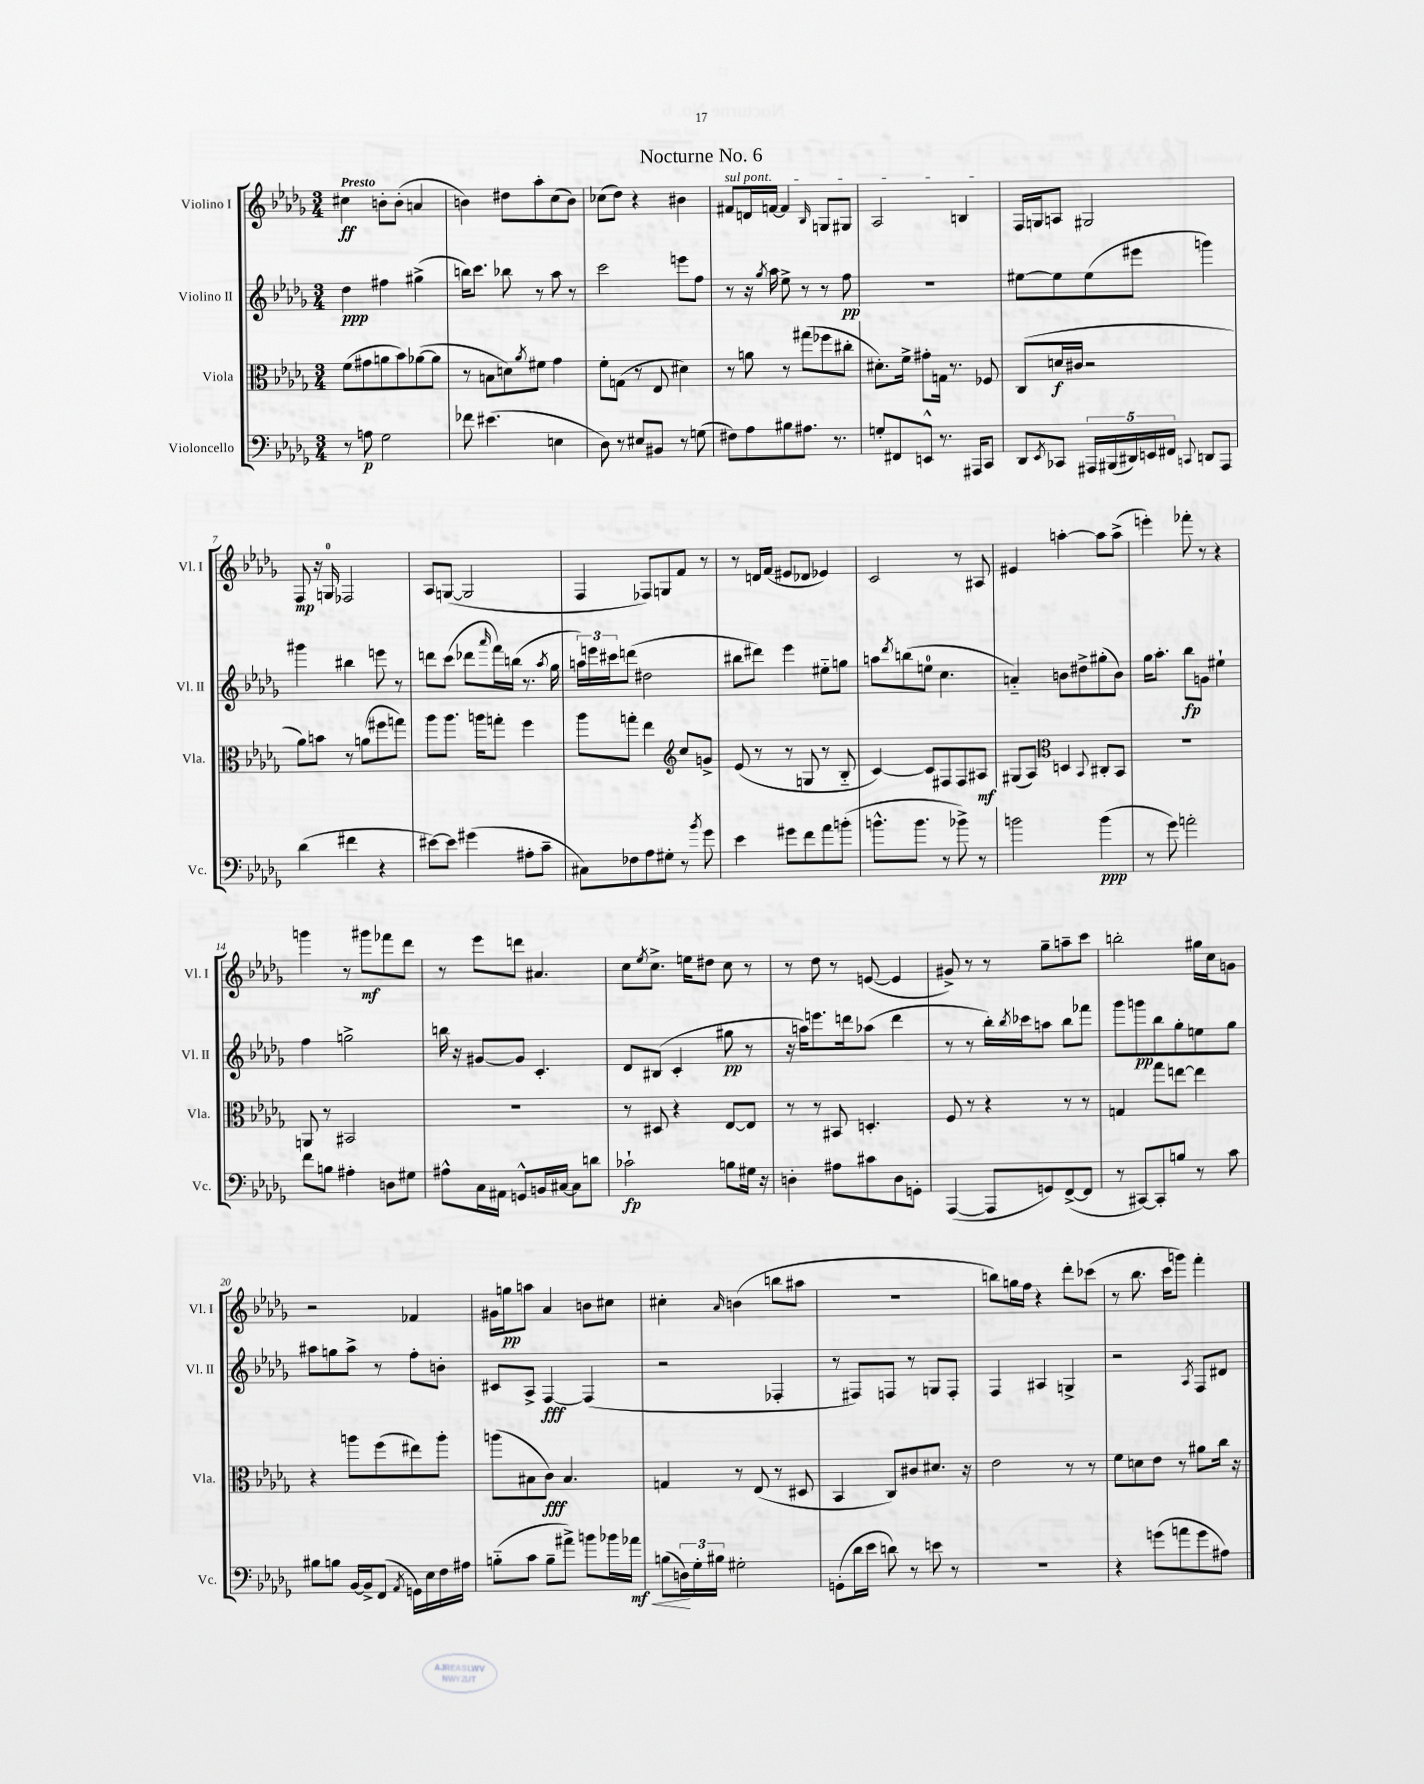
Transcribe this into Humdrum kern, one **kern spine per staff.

**kern	**dynam	**kern	**dynam	**kern	**dynam	**kern	**dynam
*part4	*part4	*part3	*part3	*part2	*part2	*part1	*part1
*staff4	*staff4	*staff3	*staff3	*staff2	*staff2	*staff1	*staff1
*I"Violoncello	*	*I"Viola	*	*I"Violino II	*	*I"Violino I	*
*I'Vc.	*	*I'Vla.	*	*I'Vl. II	*	*I'Vl. I	*
*clefF4	*	*clefC3	*	*clefG2	*	*clefG2	*
*k[b-e-a-d-g-]	*	*k[b-e-a-d-g-]	*	*k[b-e-a-d-g-]	*	*k[b-e-a-d-g-]	*
*M3/4	*	*M3/4	*	*M3/4	*	*M3/4	*
=1	=1	=1	=1	=1	=1	=1	=1
!	!	!	!	!	!	!LO:TX:a:B:t=Presto	!
8r	.	(8f\L	.	4dd-\	ppp	4cc#X\	ff
8An\	p	8g#X\	.	.	.	.	.
2G-\	.	8an\	.	4ff#X\	.	8bn'\L	.
.	.	8b-\)	.	.	.	(8b'\J	.
.	.	([8a-X\	.	(4gg#X^\	.	4an/	.
.	.	8a-\J]	.	.	.	.	.
=2	=2	=2	=2	=2	=2	=2	=2
8f-X\	.	8r	.	16bbn\KL)	.	4bn\)	.
.	.	.	.	8.ccc\J	.	.	.
(4.e#X\	.	8Bn\L	.	.	.	.	.
.	.	8dn\)	.	8bb-X\	.	8dd#X\L	.
.	.	8qa-/	.	.	.	.	.
.	.	8f#X\J	.	8r	.	8aa-'\	.
4En\	.	4g-\	.	8aa-\	.	(8cc\	.
.	.	.	.	8r	.	8b\J)	.
=3	=3	=3	=3	=3	=3	=3	=3
8D-\)	.	8f'\L	.	2ccc\	.	(8cc-X\L	.
8r	.	(8Gn\J	.	.	.	8dd-\J)	.
8E#X/L	.	8r	.	.	.	4r	.
8BB#X/J	.	8E-/	.	.	.	.	.
8r	.	4d#X\)	.	8eeen\L	.	4b#X\	.
(8Gn\	.	.	.	8ff\J	.	.	.
=4	=4	=4	=4	=4	=4	=4	=4
!	!	!	!	!	!	!LO:TX:a:i:t=sul pont.	!
8F#X\L)	.	8r	.	8r	.	8f#X/L	.
8A-\	.	8an\	.	16r	.	16dn/L	.
.	.	.	.	8qgg-/	.	.	.
.	.	.	.	16aa-\	.	[16fn/JJ	.
8B#X\	.	8r	.	8ee-^\	.	4f/]	.
8.A#X\J	.	(8gg#X\L	.	8r	.	.	.
.	.	.	.	.	.	16qqB-/	.
.	.	8ff-X\	.	8r	.	8Gn/L	.
8.r	.	.	.	.	.	.	.
.	.	8cc#X'\J	.	8ff\	pp	8G#X/J	.
=5	=5	=5	=5	=5	=5	=5	=5
8Gn'/L	.	8.d#X'\L)	.	2.r	.	2A-/	.
8FF#X/	.	.	.	.	.	.	.
.	.	16f^\Jk	.	.	.	.	.
8EEn^^/J	.	8g#X'\L	.	.	.	.	.
8.r	.	16Gn\Jk	.	.	.	.	.
.	.	8.r	.	.	.	.	.
.	.	.	.	.	.	4Bn/	.
16AAA#X/KL	.	.	.	.	.	.	.
8CC/J	.	8F-X/	.	.	.	.	.
=6	=6	=6	=6	=6	=6	=6	=6
8DD-/L	.	(8C/L	.	[8ee#X\L	.	16F/LL	.
.	.	.	.	.	.	16Gn/J	.
8qEE-/	.	.	.	.	.	.	.
8CC-X/J	.	16dn/L	f	8ee#\]	.	8An/J	.
.	.	16c#X/JJ	.	.	.	.	.
20AAA#X/LL	.	2r	.	(8ee#\	.	2G#X/	.
(20BBB#X/	.	.	.	.	.	.	.
20DD#X/)	.	.	.	.	.	.	.
.	.	.	.	8eee#X\J	.	.	.
20EEn/	.	.	.	.	.	.	.
20FF#X/JJ	.	.	.	.	.	.	.
8qqCCn/	.	.	.	.	.	.	.
8DDn/L	.	.	.	4gggn\)	.	.	.
8AAA#/J	.	.	.	.	.	.	.
!!LO:LB:g=z
=7	=7	=7	=7	=7	=7	=7	=7
(4d-\	.	8a-\L)	.	4ggg#X\	.	8F/	mp
.	.	8bn\J	.	.	.	16r	.
.	.	.	.	.	.	16Gn/	.
4f#X\	.	8r	.	4bb#X\	.	2F-X/	.
.	.	(8an\L	.	.	.	.	.
4r	.	8ff#X\	.	8eeen\	.	.	.
.	.	8ggn\J)	.	8r	.	.	.
=8	=8	=8	=8	=8	=8	=8	=8
[8e#X\L)	.	8aa-\L	.	8dddn\L	.	8A-/L	.
8e#\J]	.	8.aa-\J	.	(8ccc\J	.	([8Gn/J	.
(4g#X\	.	.	.	8ddd-X\L	.	2G/]	.
.	.	16aan\KL	.	.	.	.	.
.	.	.	.	16qqaaa-/	.	.	.
.	.	8ggn'\J	.	16fff\L)	.	.	.
.	.	.	.	(16bbn\JJ	.	.	.
8A#X'\L	.	4ff\	.	8.r	.	.	.
8c~\J	.	.	.	.	.	.	.
.	.	.	.	8qaa-/	.	.	.
.	.	.	.	16gg-\	.	.	.
=9	=9	=9	=9	=9	=9	=9	=9
8C#X\L)	.	8aa-\L	.	24aan\LL)	.	4F/	.
.	.	.	.	24eeen\	.	.	.
.	.	.	.	24ccc#X\J	.	.	.
8F-X\	.	8ggn'\J	.	(8dddn\J	.	.	.
8A-\	.	4ee-\	.	2dd#X\	.	8F-X/L)	.
8G#X'\J	.	.	.	.	.	8Gn/	.
*	*	*clefG2	*	*	*	*	*
8r	.	8cc/L	.	.	.	8f/J	.
8qb-/	.	.	.	.	.	.	.
8g-\	.	8gn^/J	.	.	.	8r	.
=10	=10	=10	=10	=10	=10	=10	=10
4e-\	.	(8e-/	.	8bb#X\L	.	8r	.
.	.	8r	.	8ddd#X\J)	.	16dn/LL	.
.	.	.	.	.	.	(16f/JJ	.
8g#X\L	.	8r	.	4eee-\	.	8e#X/L	.
8f\	.	8Gn/	.	.	.	8d-X/J	.
8a-\	.	8r	.	8ee#X\L	.	4e-X/)	.
(8bn'\J	.	8B-/	.	8ggn\J	.	.	.
=11	=11	=11	=11	=11	=11	=11	=11
8.bn^^\L	.	[4c/)	.	8aan\L	.	2c/	.
.	.	.	.	8qddd-/	.	.	.
.	.	.	.	(8bbn\	.	.	.
8.b\J	.	.	.	.	.	.	.
.	.	8c/L]	.	8een\J	.	.	.
8r	.	8F#X/	.	4.cc\	.	.	.
8b-X^\)	.	8F#/	.	.	.	8r	.
8r	.	8A#X/J	mf	.	.	8A#X/	.
=12	=12	=12	=12	=12	=12	=12	=12
2bn\	.	(8G#X/L	.	4an/)	.	4e#X/	.
.	.	8A-/J)	.	.	.	.	.
*	*	*clefC3	*	*	*	*	*
.	.	4Dn/	.	8bn\L	.	[4aan'\	.
.	.	.	.	8dd#X^\	.	.	.
.	.	8qqBB-/	.	.	.	.	.
(4b\	ppp	8C#X'/L	.	(8gg#X'\	.	8aa\L]	.
.	.	8BB-/J	.	8b\J)	.	(8aa^\J	.
=13	=13	=13	=13	=13	=13	=13	=13
8r	.	2.r	.	16gg-\KL	.	4eeen'\)	.
.	.	.	.	8.aa-'\J	.	.	.
8g-\)	.	.	.	.	.	.	.
2an'\	.	.	.	8bb-\L	fp	8fff-X'\	.
.	.	.	.	8gn\J	.	8r	.
.	.	.	.	4ee#X`\	.	4r	.
!!LO:LB:g=z
=14	=14	=14	=14	=14	=14	=14	=14
8f\L	.	8AAn/	.	4ff\	.	4gggn\	.
8Bn\J	.	8r	.	.	.	.	.
4A#X'\	.	2BB#X/	.	2ggn^\	.	8r	.
.	.	.	.	.	.	8ggg#X\L	mf
8Dn\L	.	.	.	.	.	8fff-X\	.
8G#X\J	.	.	.	.	.	8ddd-\J	.
=15	=15	=15	=15	=15	=15	=15	=15
8A#X^^\L	.	2.r	.	16bbn\	.	8r	.
.	.	.	.	16r	.	.	.
16C\L	.	.	.	[8g#X/L	.	8eee-\L	.
16AA#X\JJ	.	.	.	.	.	.	.
8GGn^^/L	.	.	.	8g#/J]	.	8dddn\J	.
16BBn/L	.	.	.	4.c'/	.	4.a#X/	.
[16C#X/JJ	.	.	.	.	.	.	.
8C#\L]	.	.	.	.	.	.	.
8dn\J	.	.	.	.	.	.	.
=16	=16	=16	=16	=16	=16	=16	=16
2c-X`\	fp	8r	.	8d-/L	.	8cc\L	.
.	.	.	.	.	.	8qee-/	.
.	.	8D#X/	.	(8B#X/J	.	8.cc^\J	.
.	.	4r	.	4c'/	.	.	.
.	.	.	.	.	.	16een\KL	.
.	.	.	.	.	.	8dd#X\J	.
8Bn\L	.	[8E-/L	.	8gg#X\	pp	8cc\	.
16G#X\Jk	.	8E-/J]	.	8r	.	8r	.
16r	.	.	.	.	.	.	.
=17	=17	=17	=17	=17	=17	=17	=17
4Dn'\	.	8r	.	16r	.	8r	.
.	.	.	.	16aan\KL)	.	.	.
.	.	8r	.	8.eeen\	.	8dd-\	.
8A#X\L	.	8BB#X/	.	.	.	8r	.
.	.	.	.	16dddn\k	.	.	.
8c#X\	.	4.Dn'/	.	(8aa-X\J	.	([8en/	.
8D\	.	.	.	4ddd\	.	4e/]	.
8GGn'\J	.	.	.	.	.	.	.
=18	=18	=18	=18	=18	=18	=18	=18
([4AAA-/	.	8F/	.	8r	.	8g#X^/)	.
.	.	8r	.	8r	.	8r	.
8AAA-/L]	.	4r	.	16bb-'\LL)	.	8r	.
.	.	.	.	8qbb-/	.	.	.
.	.	.	.	16ccc-X\J	.	.	.
8GGn/)	.	.	.	8aan\J	.	8gg-~\L	.
([8FF^/	.	8r	.	8bb-\L	.	8aan~\	.
8FF/J]	.	8r	.	8fff-X\J	.	8ccc\J	.
=19	=19	=19	=19	=19	=19	=19	=19
8r	.	4Gn/	.	8ggg-\L	.	2bbn'\	.
[8CC#X/L)	.	.	.	8gggn\	pp	.	.
8CC#'/]	.	8gg-\L	.	8bb-\	.	.	.
8Bn/J	.	[8een\J	.	8gg-'\	.	.	.
8r	.	4ee\]	.	8een\	.	16gg#X\LL	.
.	.	.	.	.	.	16cc\J	.
8c\	.	.	.	8gg-\J	.	8gn\J	.
!!LO:LB:g=z
=20	=20	=20	=20	=20	=20	=20	=20
8B#X\L	.	4r	.	8aa#X\L	.	2r	.
8Bn\J	.	.	.	8ggn\	.	.	.
[16BB-/LL	.	8aan\L	.	8aa#^\J	.	.	.
16BB-^/J]	.	.	.	.	.	.	.
(8FF/J	.	(8ff\	.	8r	.	.	.
8qAA-/	.	.	.	.	.	.	.
16GGn\LL)	.	8ee#X\)	.	8ff'\L	.	4f-X/	.
16E-\	.	.	.	.	.	.	.
16F\	.	8aa'\J	.	8bn'\J	.	.	.
16A#X\JJ	.	.	.	.	.	.	.
=21	=21	=21	=21	=21	=21	=21	=21
(8Bn\L	.	(8aan\L	.	8c#X/L	.	16g#X\LL	.
.	.	.	.	.	.	16ggn\J	pp
8c\J	.	8B#X\	.	8A-^/J	.	8aan\J	.
8B~\L	.	8c\J)	fff	[4F/	fff	4a-/	.
8a#X^\J)	.	4.B#/	.	.	.	.	.
8bn\L	.	.	.	(4F/]	.	8bn\L	.
16b-X\L	.	.	.	.	.	8cc#X\J	.
!	!LO:HP:b	!	!	!	!	!	!
16a-X\JJ	< mf	.	.	.	.	.	.
=22	=22	=22	=22	=22	=22	=22	=22
(8Bn\L	.	4Gn/	.	2r	.	4cc#X'\	.
24Dn\L)	.	.	.	.	.	.	.
24G-'\	[	.	.	.	.	.	.
24B#X\JJ	.	.	.	.	.	.	.
.	.	.	.	.	.	16qqa-/	.
2G#X'\	.	8r	.	.	.	(4bn\	.
.	.	(8E-/	.	.	.	.	.
.	.	8r	.	4F-X'/	.	8bbn\L	.
.	.	8D#X/	.	.	.	8aa#X\J	.
=23	=23	=23	=23	=23	=23	=23	=23
(8GGn'\L	.	4BB-/	.	8r	.	2.r	.
16d-\L	.	.	.	8F#X/L)	.	.	.
16e-\JJ	.	.	.	.	.	.	.
8dn\)	.	8C/L)	.	8Fn/J	.	.	.
8r	.	8c#X/	.	8r	.	.	.
8en\	.	8.d#X/J	.	8Gn/L	.	.	.
8r	.	.	.	8F'/J	.	.	.
.	.	16r	.	.	.	.	.
=24	=24	=24	=24	=24	=24	=24	=24
2.r	.	2e-\	.	4F/	.	8bbn\L)	.
.	.	.	.	.	.	16ggn\L	.
.	.	.	.	.	.	16ff\JJ	.
.	.	.	.	4A#X/	.	4r	.
.	.	8r	.	4Gn^/	.	8ddd-'\L	.
.	.	8r	.	.	.	(8ccc-X\J	.
=25	=25	=25	=25	=25	=25	=25	=25
4r	.	8f\L	.	2r	.	8r	.
.	.	8dn\	.	.	.	8.bb-\	.
(8gn\L	.	8e-\J	.	.	.	.	.
.	.	.	.	.	.	16ccc\KL	.
8an\	.	8r	.	.	.	8gggn\J)	.
.	.	.	.	8qA-/	.	.	.
8g\	.	8a#X\L	.	8F/L	.	4fff'\	.
8A#X\J)	.	16cc\Jk	.	8d#X/J	.	.	.
.	.	16r	.	.	.	.	.
==	==	==	==	==	==	==	==
*-	*-	*-	*-	*-	*-	*-	*-
